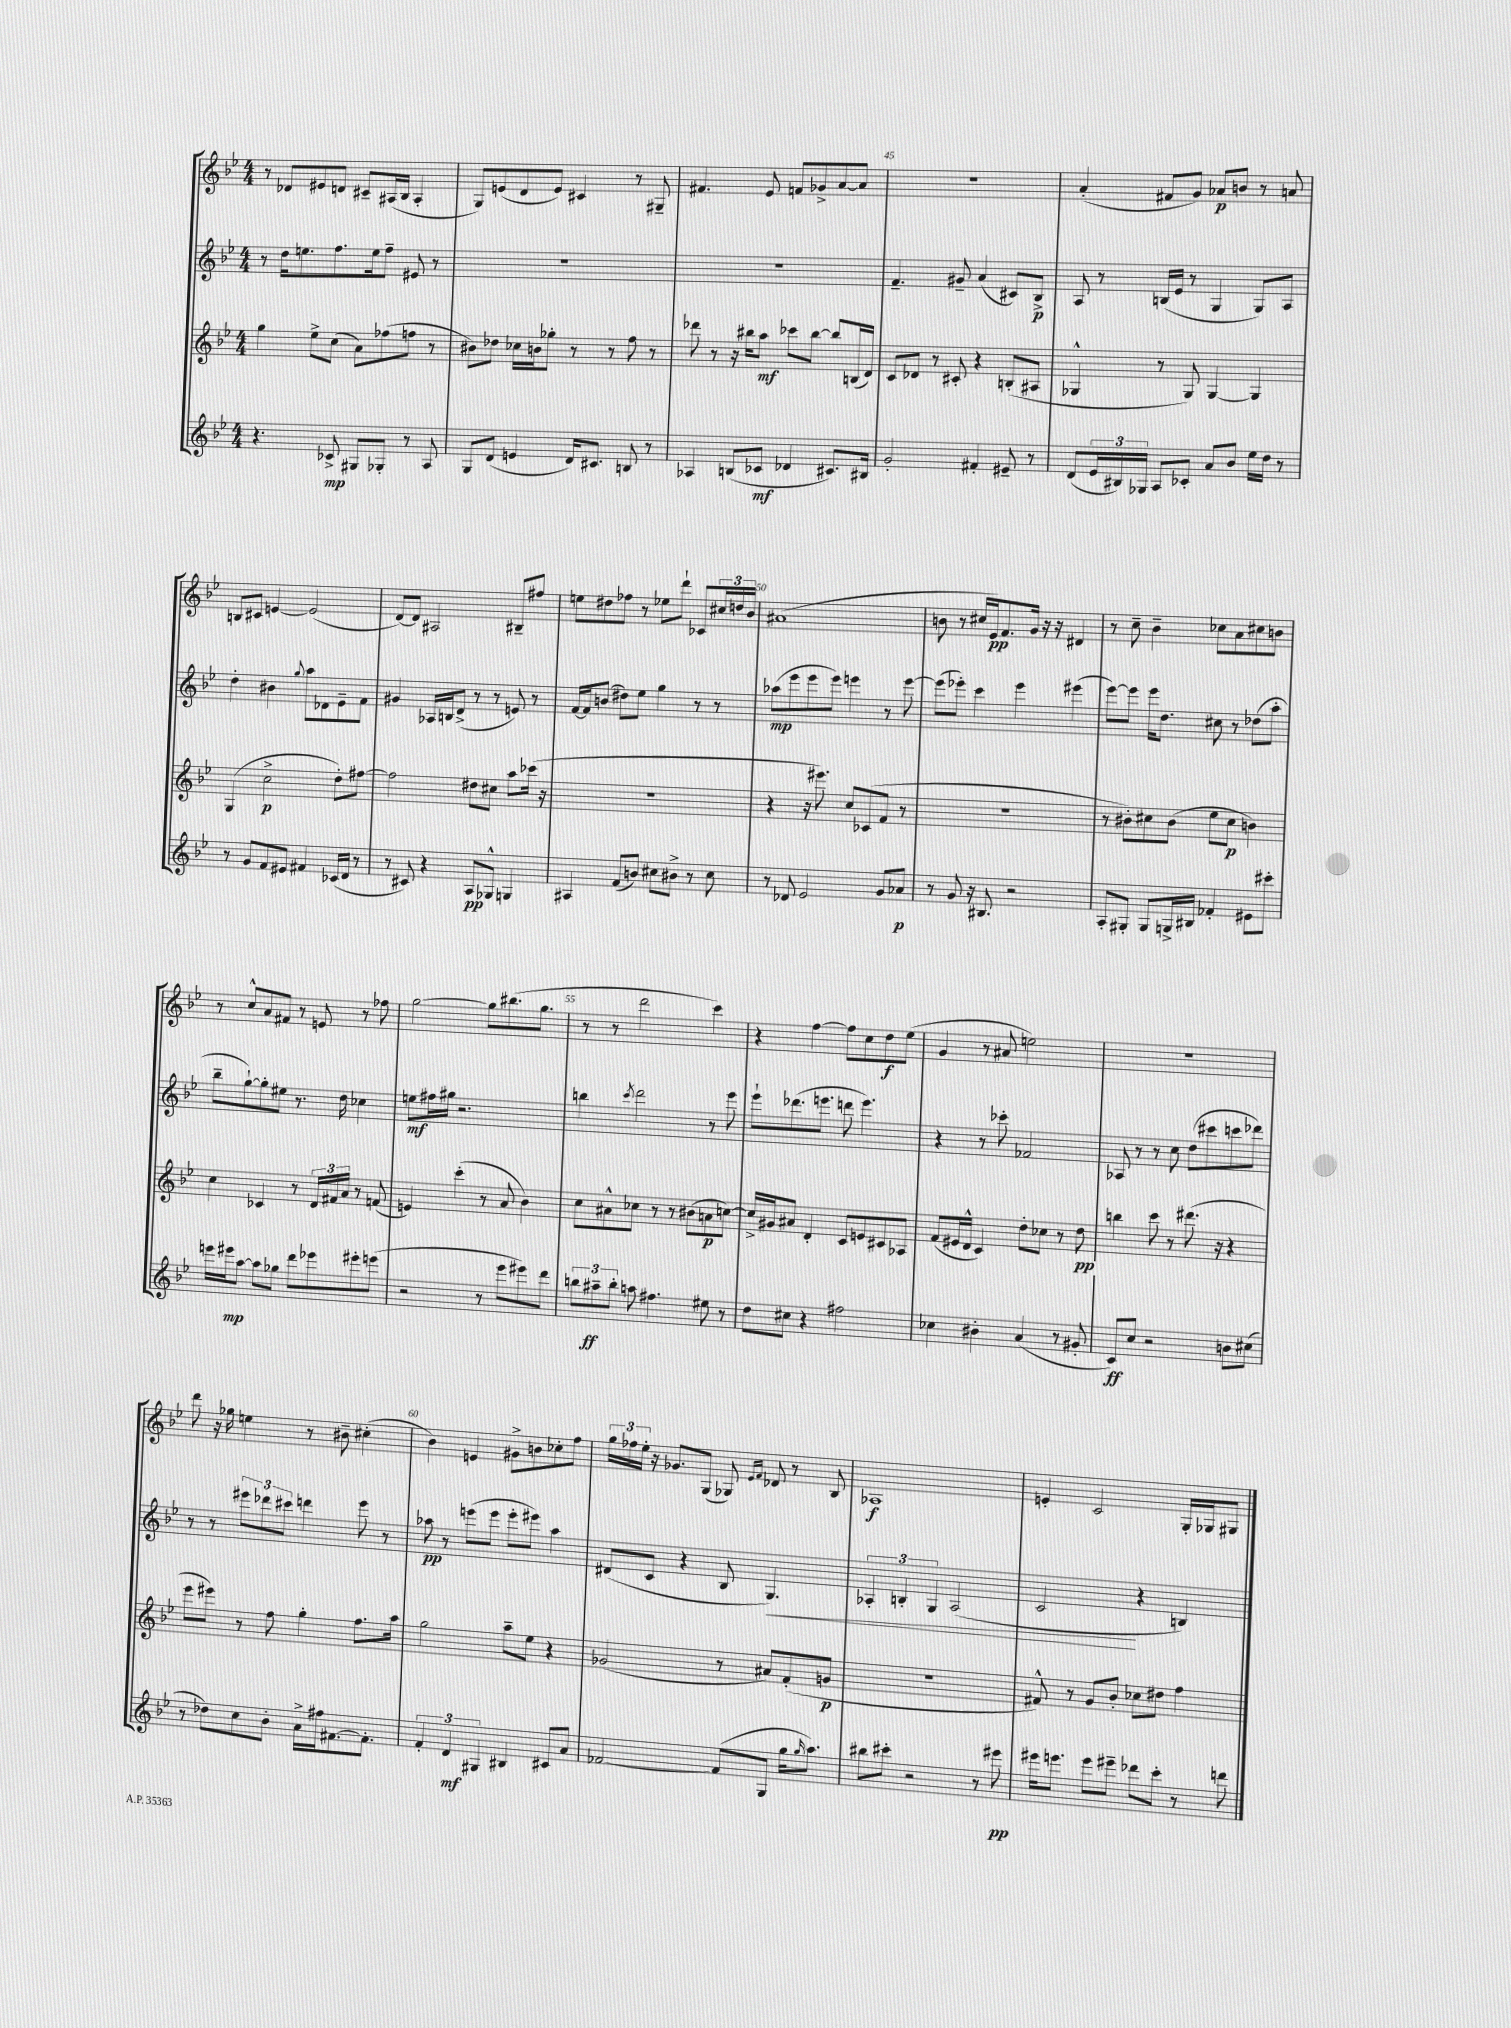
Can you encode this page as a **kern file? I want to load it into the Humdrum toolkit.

**kern	**kern	**kern	**kern
*staff4	*staff3	*staff2	*staff1
*clefG2	*clefG2	*clefG2	*clefG2
*k[b-e-]	*k[b-e-]	*k[b-e-]	*k[b-e-]
*M4/4	*M4/4	*M4/4	*M4/4
4.r	4gg	8r	8r
.	.	16dd	8d-
.	.	8.ee	.
.	8ee-^	.	8e#
8c-^	(8cc	8.ff	8d
8G#	8a)	.	8c#~
.	.	16ee	.
8G-'	(8ff-	8ff~	(16A#
.	.	.	16B-
8r	8ff	8e#	4A#'
8A	8r	8r	.
=	=	=	=
8G	8b#)	1r	8G)
(8d	8dd-	.	(8e
4e	16cc-	.	8d
.	16b	.	.
.	8gg-'	.	8e)
16d)	8r	.	4c#
8.c#	.	.	.
.	8r	.	.
8B	8ff	.	8r
8r	8r	.	8G#~
=	=	=	=
4A-	8ddd-	1r	4.f#
.	8r	.	.
(8B	16r	.	.
.	16bb#	.	.
8c-	8aa	.	8e-
4d-	8ccc-	.	8f
.	[8bb#	.	8g-^
8.c#)	8bb#]	.	[8a
.	(16B	.	8a]
16B#	16d)	.	.
=	=	=	=
2g'	8c	4.f~	1r
.	8d-	.	.
.	8r	.	.
.	8c#'	8g#~	.
4f#'	4r	(4a	.
8e#~	(8B'	8c#)	.
8r	8A#	8B-^	.
=	=	=	=
(8d	4G-^^	8A	(4a'
24e-	.	8r	.
24B#)	.	.	.
24G-	.	.	.
8A	8r	(16B	8f#
.	.	16e-	.
8c-'	8G-)	8r	8g)
8a	[4G-	4G	8a-
8b-	.	.	8b
16ee-	4G-]	8G)	8r
16dd	.	.	.
8r	.	8A	8a
=	=	=	=
8r	(4G	4dd'	8B
8g	.	.	8c#
8f	2cc^	4b#	[4e
8e#	.	.	.
.	.	8qqgg	.
4f#	.	8aa	(2e]
.	.	8d-	.
(16c-	8dd')	8e-~	.
16d	.	.	.
8r	[8ff#	8f	.
=	=	=	=
8r	2ff#]	4g#	[8d)
8c#)	.	.	8d]
4r	.	16A-	2A#
.	.	16B	.
.	.	(8d^	.
8A	8dd#	8r	.
8G-^^	8cc#	8r	.
4G	8aa	8e)	8B#~
.	(16ccc-	8r	8ff#
.	16r	.	.
=	=	=	=
4A#	1r	[16f	8ee
.	.	16f]	.
.	.	(8b	8dd#
(8f	.	8dd#)	8ff-
8b)	.	8ee-	8r
8cc#	.	4gg	8ee-
8b#^	.	.	8ddd`
8r	.	8r	8c-
8cc#	.	8r	24cc#
.	.	.	24dd
.	.	.	24b-
=	=	=	=
8r	4r	(8aa-	(1a#
8d-	.	8eee-	.
2e-	16r	8eee-	.
.	8.eee#)	.	.
.	.	8eee-)	.
.	8cc	4eee	.
.	(8c-	.	.
8g	8f	8r	.
8a-	8r	[8eee	.
=	=	=	=
8r	1r	(8eee]	8b
8g	.	8eee-')	8r
16r	.	4ccc	16cc#
8.B#	.	.	16e-)
.	.	.	8.f
2r	.	4eee-	.
.	.	.	16g
.	.	.	16r
.	.	.	16r
.	.	(4eee#	4d#
=	=	=	=
8A'	8r	[8eee-)	8r
8G#'	8b#')	8eee-]	8cc~
8G#	8cc#	16eee-	4b-~
.	.	8.dd	.
16G^	(8b#	.	.
16B#	.	.	.
4f-'	8ee-	8cc#	8cc-
.	8cc#	8r	8a
8e#	4b)	(8dd-	8cc#
8ccc#'	.	8aa'	8b
=	=	=	=
16eee	4cc	8bb-~	8r
16eee#	.	.	.
[8aa	.	[8gg`)	8cc^^
8aa]	4c-	8gg']	8a
8gg-	.	8ee#	8f#
8ddd	8r	8.r	8r
8eee-	24d	.	8e
.	24f#	.	.
.	.	16dd	.
.	24a	.	.
8eee#'	8r	4cc-	8r
(8eee	(8f	.	8ff-
=	=	=	=
2r	4e)	8ee	[2gg
.	.	16ff#	.
.	.	16gg#	.
.	(4ccc'	2.r	.
8r	8r	.	8gg]
8eee-	8a	.	(8.bb#
8eee#)	4b-)	.	.
.	.	.	8.gg
8ddd	.	.	.
=	=	=	=
12bb	8cc	4bb	8r
12aa#~	.	.	.
.	8a#^^	.	8r
12bb'	.	.	.
.	.	8qccc	.
8aa	8cc-	2ddd	2ddd
4.ff#	8r	.	.
.	8r	.	.
.	(8b#	.	.
8ee#	8a	8r	4ccc)
8r	[8cc)	8eee-	.
=	=	=	=
8dd	16cc^]	8eee-`	4r
.	16g#	.	.
8cc#	8a#	(8.ddd-	.
4r	4d'	.	[4ff
.	.	8.eee	.
2ff#	8c	8ddd	8ff]
.	8e	4.eee)	8cc
.	8c#	.	8dd
.	8A-	.	(8ee-
=	=	=	=
4cc-	(8f	4r	4g
.	16e#	.	.
.	16d^^	.	.
4b#'	4c)	8r	8r
.	.	8ccc-'	8a#
(4a	8dd'	2f-	2ee)
.	8cc-	.	.
8r	8r	.	.
8g#'	8dd	.	.
=	=	=	=
8c)	4bb	8A-	1r
8cc	.	8r	.
2r	8ccc	8r	.
.	8r	8cc	.
.	(8.ddd#	(8dd	.
.	.	8ccc#	.
.	16r	.	.
8b	4r	8ccc	.
(8cc#	.	8ddd-)	.
=	=	=	=
8r	8eee-	8r	8ddd
8dd-)	8eee#)	8r	16r
.	.	.	16gg-
8cc	8r	12eee#	4ee
.	.	12ddd-	.
8b-'	8ff	.	.
.	.	12ccc#	.
16a^	4gg'	4ddd	8r
16ff#	.	.	.
[8.f#	.	.	8b#~
.	8.ff	8eee#	(4cc#'
8.f#']	.	.	.
.	.	8r	.
.	16aa	.	.
=	=	=	=
6f'	2gg	8aa-	4b-)
.	.	8r	.
6d	.	.	.
.	.	(8eee	4e
6G#	.	.	.
.	.	8eee	.
4B#	8aa~	8eee'	8g#^
.	8ee-	8eee#)	8b
8c#	4r	4aa-	8cc-'
8a	.	.	8ff
=	=	=	=
[2f-	(2g-	(8d#	24gg
.	.	.	24ff-
.	.	.	24ee-'
.	.	8c	16r
.	.	.	8.g-
.	.	4r	.
.	.	.	(8G
(8f-]	8r	8B-	8G-)
.	.	.	16qqe-
.	.	.	16qqf
8G	8a#)	4.G)	8d-
16gg	(8f'	.	8r
16qqgg	.	.	.
8.aa)	.	.	.
.	8g	.	8B-
=	=	=	=
8bb#	1r	6A-'	1A-
8ccc#'	.	.	.
.	.	6B'	.
2r	.	.	.
.	.	6G	.
.	.	(2A-	.
8r	.	.	.
8eee#	.	.	.
=	=	=	=
16eee#	8f#^^)	2c	4e'
8.eee	.	.	.
.	8r	.	.
8eee	8g	.	2c
8eee#~	8b-'	.	.
8ddd-	8cc-	4r	.
8ccc'	8dd#	.	.
8r	4ff	4B)	16G'
.	.	.	16G-
8ddd	.	.	8G#
==	==	==	==
*-	*-	*-	*-
